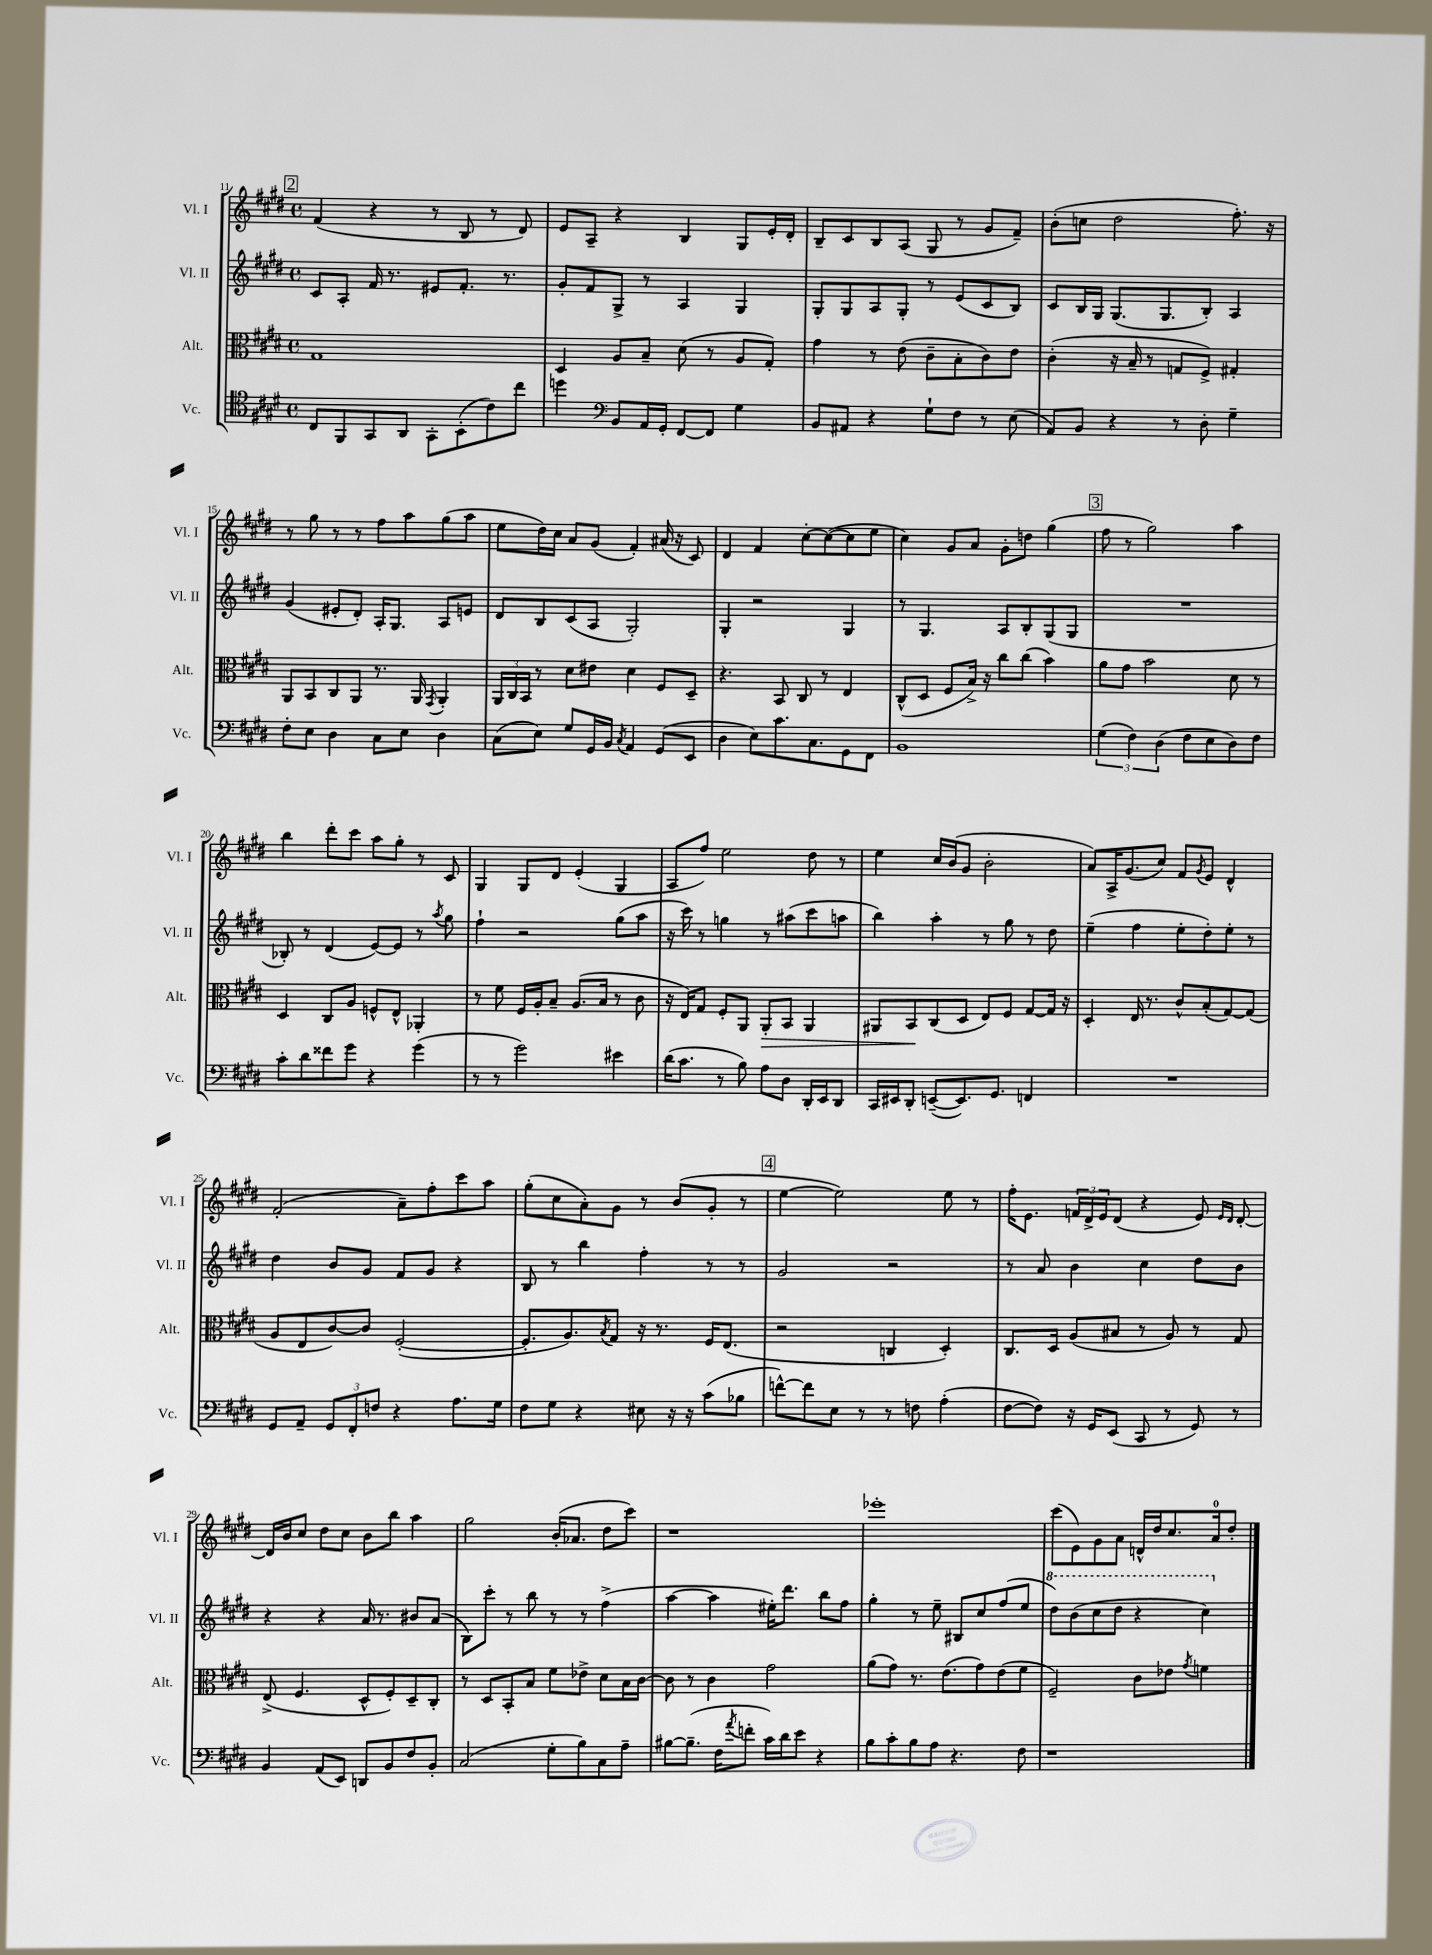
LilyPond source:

<<
\new StaffGroup <<
\new Staff = "s0" \with { instrumentName = "Vl. I" shortInstrumentName = "Vl. I" } {
    \clef treble \key e \major \defaultTimeSignature \time 4/4
    \mark \markup { \box "2" } fis'4( r4 r8 b8 r8 dis'8) |
    e'8 a8-- r4 b4 gis8 e'16-. dis'16-. |
    b8-- cis'8 b8 a8( gis8 r8 gis'8 fis'8--) |
    b'8-.( c''8 dis''2 fis''8.-.) r16 |
    r8 gis''8 r8 r8 fis''8 a''8 gis''8( a''8 |
    e''8 dis''16) cis''16 a'8 gis'8( fis'4-.) ais'16( r16 cis'8) |
    dis'4 fis'4 cis''8~-. cis''8~( cis''8 e''8 |
    cis''4) gis'8 a'8 gis'8-. d''8 gis''4( |
    \mark \markup { \box "3" } fis''8 r8 gis''2) a''4 |
    b''4 dis'''8-. cis'''8 a''8 gis''8-. r8 cis'8 |
    gis4 gis8 dis'8 e'4-.( gis4 |
    a8 fis''8) e''2 dis''8 r8 |
    e''4 cis''16 b'16( gis'8 b'2-. |
    a'8) a16-> gis'8.( cis''8) fis'8 \acciaccatura { gis'8 } e'8 dis'4-^ |
    fis'2-.( a'8--) fis''8-. cis'''8 a''8 |
    gis''8-.( cis''8 a'8-.) gis'8 r8 b'8( gis'8-. r8 |
    \mark \markup { \box "4" } e''4~ e''2) e''8 r8 |
    fis''16-. e'8. \tuplet 3/2 { f'16 dis'16-> e'16 } dis'8( r4 e'8) \grace { e'16 dis'16 } dis'8~-. |
    dis'16 b'16 cis''8 dis''8 cis''8 b'8 b''8 a''4 |
    gis''2 b'16-.( aes'8. dis''8 cis'''8) |
    r1 |
    ees'''1-. |
    cis'''8( e'8) gis'8 a'8 d'16-^ dis''16 cis''8. a'16-0 dis''8-. \bar "|." |
}
\new Staff = "s1" \with { instrumentName = "Vl. II" shortInstrumentName = "Vl. II" } {
    \clef treble \key e \major \defaultTimeSignature \time 4/4
    \mark \markup { \box "2" } cis'8 a8-. fis'16 r8. eis'8 fis'8.-. r8. |
    gis'8-. fis'8 gis8-> r8 a4 gis4 |
    gis8-. gis8 a8 gis8-. r8 e'8( cis'8 b8) |
    cis'8 b16 gis16 gis8.( gis8. b8-.) a4 |
    gis'4( eis'8-. dis'8-.) a16-. gis8. a8 e'8 |
    dis'8 b8 cis'8( a8 gis2-.) |
    gis4-. r2 gis4 |
    r8 gis4. a8 b8-. gis8( gis8 |
    \mark \markup { \box "3" } R1 |
    bes8-.) r8 dis'4( e'8~) e'8 r8 \acciaccatura { a''8 } gis''8 |
    fis''4-! r2 gis''8( a''8 |
    r16 cis'''16) r8 g''4 r8 ais''8( cis'''8 a''8 |
    b''4) a''4-. r8 gis''8 r8 dis''8 |
    e''4--( fis''4 e''8-. dis''8-.) e''8-. r8 |
    dis''4 b'8 gis'8 fis'8 gis'8 r4 |
    b8 r8 b''4 fis''4-. r8 r8 |
    \mark \markup { \box "4" } gis'2 r2 |
    r8 a'8 b'4 cis''4 dis''8 b'8 |
    r4 r4 a'16 r8. bis'8 a'8( |
    b8) cis'''8-. r8 b''8 r8 r8 fis''4->( |
    a''4~ a''4 eis''16-.) dis'''8. b''8 fis''8 |
    gis''4-. r8 e''8-- bis8 cis''8 fis''8( e''8 |
    \ottava #1 dis'''8) b''8( cis'''8 dis'''8 r4 cis'''4) \ottava #0 \bar "|." |
}
\new Staff = "s2" \with { instrumentName = "Alt." shortInstrumentName = "Alt." } {
    \clef alto \key e \major \defaultTimeSignature \time 4/4
    \mark \markup { \box "2" } gis1 |
    dis4 a8 b8-- dis'8( r8 a8 gis8-.) |
    gis'4 r8 e'8( cis'8-- b8-. cis'8) e'8 |
    cis'4-.( r16 b16-- r8 g8 fis8->) gis4-. |
    a,8 b,8 cis8 a,8 r8. a,16 \acciaccatura { gis,8 } a,4-. |
    \tuplet 3/2 { a,16 cis16 b,16 } r8 dis'8 eis'8 dis'4 fis8 dis8-- |
    r4. b,8 cis8 r8 e4 |
    cis8-^( dis8 fis8 b16->) r16 cis''8 cis''8( b'4) |
    \mark \markup { \box "3" } a'8 gis'8 b'2 dis'8 r8 |
    dis4 cis8 a8 f8-^ e8-^ aes,4-. |
    r8 fis'8 fis16 a16-. b8-- a8.( b16 r8 cis'8 |
    r16 e16) gis8 fis8-. a,8 a,8-.\> b,8 a,4 |
    ais,8 b,8\! cis8( dis8 e8) fis8 gis8~ gis16 r16 |
    dis4-. e16 r8. cis'8-^ b8-.( gis8~) gis8( |
    a8 e8 cis'8~) cis'8 fis2~-.( |
    fis8.-. a8.) \acciaccatura { b8 } gis8 r16 r8. fis16 e8.( |
    \mark \markup { \box "4" } r2 c4 dis4-.) |
    cis8. dis16 a8( bis8 r8 a8) r8 gis8 |
    e8->( fis4. dis8-^ fis8-.) dis8-- cis8-. |
    r8 dis8 b,8-. b8 fis'8 ees'8-> dis'8 b16 cis'16~ |
    cis'8 r8 cis'4 gis'2 |
    a'8( gis'8) r8. e'8.( gis'8) e'8( fis'8 |
    fis2--) cis'8 ees'8 \acciaccatura { gis'8 } f'4 \bar "|." |
}
\new Staff = "s3" \with { instrumentName = "Vc." shortInstrumentName = "Vc." } {
    \clef tenor \key e \major \defaultTimeSignature \time 4/4
    \mark \markup { \box "2" } cis8 fis,8 gis,8 a,8 gis,8-. b,8-.( cis'8) cis''8 |
    d''4 \clef bass b,8 a,16 gis,16-. fis,8~ fis,8 gis4 |
    b,8 ais,8 r4 gis8-! fis8 r8 e8( |
    a,8) b,8 r4 r8 dis8-. gis4-- |
    fis8-. e8 dis4 cis8 e8 dis4 |
    cis8( e8) gis8 gis,16 b,16 \acciaccatura { cis8 } a,4 gis,8( e,8 |
    dis4 e8) cis'8. cis8. gis,8 fis,8 |
    b,1 |
    \mark \markup { \box "3" } \tuplet 3/2 { gis4( fis4) dis4( } fis8 e8 dis8) fis8 |
    cis'8-. dis'8 fisis'8 gis'8 r4 gis'4( |
    r8 r8 gis'2) eis'4 |
    dis'16( cis'8. r8 b8) a8 dis8 dis,16-. e,16 dis,8 |
    cis,16 eis,16 dis,8-. e,8~--( e,8.) gis,8. f,4 |
    R1 |
    gis,8 a,8-- \tuplet 3/2 { gis,8 fis,8-. f8 } r4 a8. gis16 |
    fis8 gis8 r4 eis8 r16 r16 cis'8( bes8 |
    \mark \markup { \box "4" } f'8~-^) f'8 e8 r8 r8 f8 a4-.( |
    fis8~ fis8) r16 gis,16 e,8( cis,8 r8 gis,8) r8 |
    b,4 a,8( e,8) d,8 b,8 fis8 b,8-. |
    cis2( gis8-. b8) cis8 a8-- |
    bis8~ bis8.--( fis16 \acciaccatura { a'8 } f'8-. cis'16) dis'16 e'8 r4 |
    b8 cis'8-. b8 a8 r4. fis8 |
    r1 \bar "|." |
}
>>
>>
\layout { \context { \Score currentBarNumber = #11 } }
